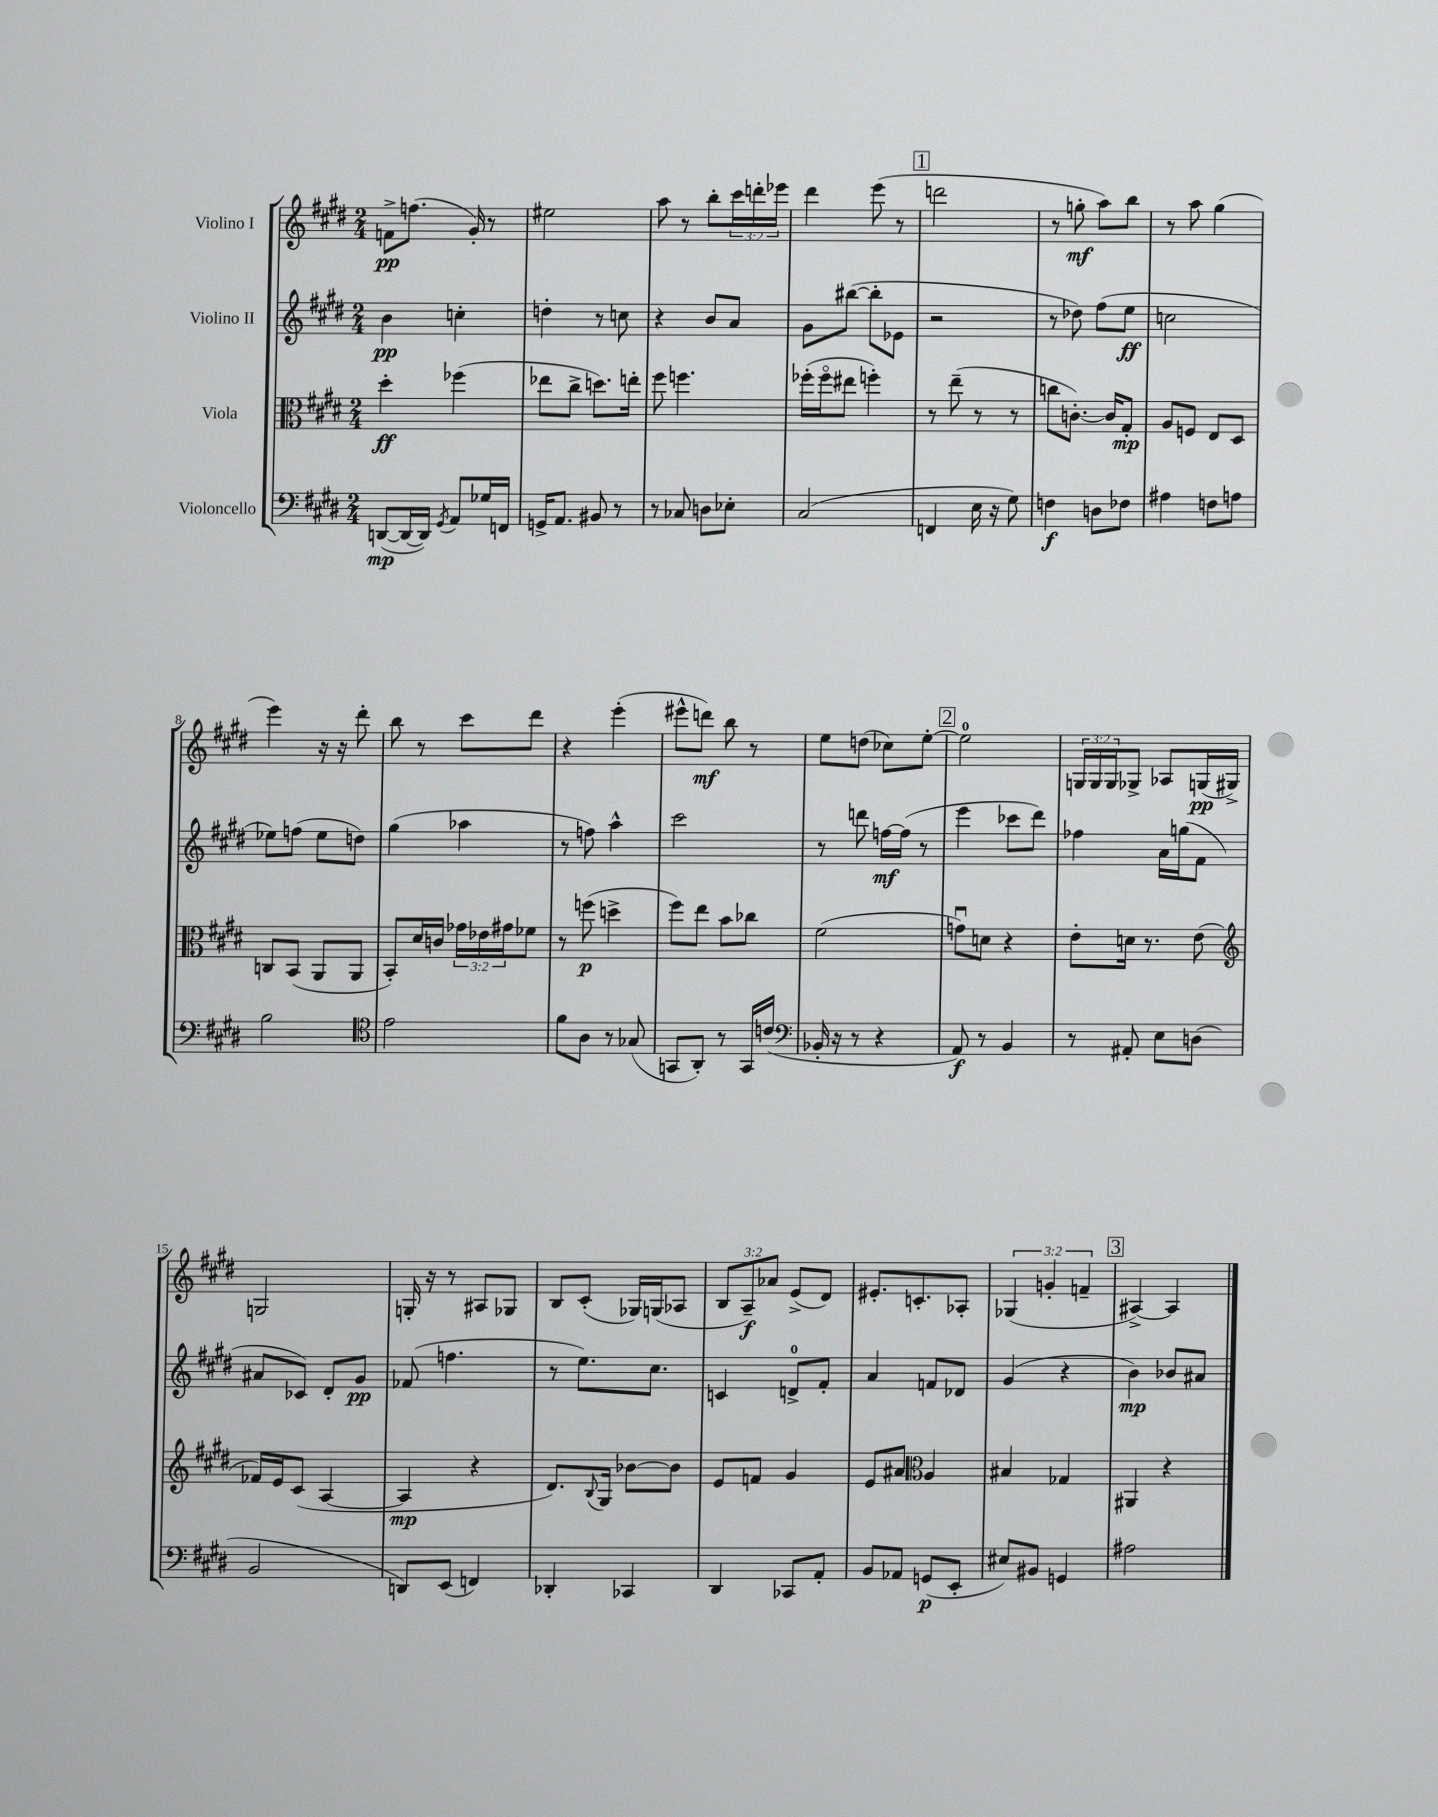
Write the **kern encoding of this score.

**kern	**dynam	**kern	**dynam	**kern	**dynam	**kern	**dynam
*part4	*part4	*part3	*part3	*part2	*part2	*part1	*part1
*staff4	*staff4	*staff3	*staff3	*staff2	*staff2	*staff1	*staff1
*I"Violoncello	*	*I"Viola	*	*I"Violino II	*	*I"Violino I	*
*clefF4	*	*clefC3	*	*clefG2	*	*clefG2	*
*k[f#c#g#d#]	*	*k[f#c#g#d#]	*	*k[f#c#g#d#]	*	*k[f#c#g#d#]	*
*M2/4	*	*M2/4	*	*M2/4	*	*M2/4	*
=1	=1	=1	=1	=1	=1	=1	=1
([8DDn/L	mp	4dd#'\	ff	4b\	pp	8fn^\L	pp
16DD/L_	.	.	.	.	.	(8.ffn\J	.
16DD/JJ])	.	.	.	.	.	.	.
8qGG#/	.	.	.	.	.	.	.
8AA/L	.	(4ff-X\	.	4ccn'\	.	.	.
.	.	.	.	.	.	16g#'/)	.
16G-X/L	.	.	.	.	.	8r	.
16FFn/JJ	.	.	.	.	.	.	.
=2	=2	=2	=2	=2	=2	=2	=2
16GGn^/KL	.	8ee-X\L	.	4ddn'\	.	2ee#X\	.
8.AA/J	.	.	.	.	.	.	.
.	.	8cc#^\J	.	.	.	.	.
8BB#X/	.	8.ddn\L)	.	8r	.	.	.
8r	.	.	.	8ccn\	.	.	.
.	.	16een'\Jk	.	.	.	.	.
=3	=3	=3	=3	=3	=3	=3	=3
8r	.	8ff#\	.	4r	.	8aa\	.
8C-X/	.	4.ffn\	.	.	.	8r	.
8Dn\L	.	.	.	8b/L	.	8bb'\L	.
8E-X'\J	.	.	.	8a/J	.	24ccc#\L	.
.	.	.	.	.	.	24dddn'\	.
.	.	.	.	.	.	24eee-X\JJ	.
=4	=4	=4	=4	=4	=4	=4	=4
(2C#/	.	(16ff-X'\LL	.	8g#\L	.	4ddd#\	.
.	.	16ff-\J	.	.	.	.	.
.	.	8ee#X\J	.	([8bb#X\J	.	.	.
.	.	4ffn'\)	.	8bb#'\L]	.	(8eee\	.
.	.	.	.	8e-X\J	.	8r	.
!!LO:REH:place=s1:t=1
=5	=5	=5	=5	=5	=5	=5	=5
4FFn/	.	8r	.	2r	.	2dddn\	.
.	.	(8ee~\	.	.	.	.	.
16E\	.	8r	.	.	.	.	.
16r	.	.	.	.	.	.	.
8G#\)	.	8r	.	.	.	.	.
=6	=6	=6	=6	=6	=6	=6	=6
4Fn\	f	8ccn\L	.	8r	.	8r	.
.	.	[8.cn'\J)	.	8dd-X\)	.	8ggn'\	mf
8Dn\L	.	.	.	(8ff#\L	.	8aa\L)	.
.	.	16c/KL]	.	.	.	.	.
8F-X\J	.	8G#'/J	mp	8ee\J	ff	8bb\J	.
=7	=7	=7	=7	=7	=7	=7	=7
4A#X\	.	8A/L	.	2ccn\	.	8r	.
.	.	8Fn/J	.	.	.	8aa\	.
8Fn\L	.	8E/L	.	.	.	(4gg#\	.
8An\J	.	8D#/J	.	.	.	.	.
!!LO:LB:g=z
=8	=8	=8	=8	=8	=8	=8	=8
2B\	.	8Cn/L	.	8ee-X\L)	.	4eee\)	.
.	.	(8BB/J	.	(8ffn\J	.	.	.
.	.	8AA/L	.	8ee-\L	.	16r	.
.	.	.	.	.	.	16r	.
.	.	8AA/J	.	8ddn\J)	.	8ddd#'\	.
=9	=9	=9	=9	=9	=9	=9	=9
*clefC4	*	*	*	*	*	*	*
2e\	.	8BB'/L)	.	(4gg#\	.	8bb\	.
.	.	16d#/L	.	.	.	8r	.
.	.	16cn/JJ	.	.	.	.	.
.	.	24g-X\LL	.	4aa-X\	.	8ccc#\L	.
.	.	24e-X\	.	.	.	.	.
.	.	24g#X\J	.	.	.	.	.
.	.	8f-X\J	.	.	.	8ddd#\J	.
=10	=10	=10	=10	=10	=10	=10	=10
8f#\L	.	8r	.	8r	.	4r	.
8A\J	.	(8ffn\	p	8ffn\)	.	.	.
8r	.	4ddn^\	.	4aa^^\	.	(4eee'\	.
(8G-X/	.	.	.	.	.	.	.
=11	=11	=11	=11	=11	=11	=11	=11
8GGn/L	.	8ff#\L)	.	2ccc#\	.	8eee#X^^\L	.
8AA'/J)	.	8ee\J	.	.	.	8dddn\J)	mf
8r	.	8b\L	.	.	.	8bb\	.
16GG/LL	.	8cc-X\J	.	.	.	8r	.
(16cn/JJ	.	.	.	.	.	.	.
=12	=12	=12	=12	=12	=12	=12	=12
*clefF4	*	*	*	*	*	*	*
16BB-X'/	.	(2f#\	.	8r	.	8ee\L	.
16r	.	.	.	.	.	.	.
8r	.	.	.	8dddn\	.	(8ddn\J	.
4r	.	.	.	[16ffn\LL	mf	8cc-X\L)	.
.	.	.	.	(16ff\JJ]	.	.	.
.	.	.	.	8r	.	[8ee'\J	.
!!LO:REH:place=s1:t=2
=13	=13	=13	=13	=13	=13	=13	=13
8AA/)	f	8gnu\L)	.	4eee\	.	2ee\]	.
8r	.	8dn\J	.	.	.	.	.
4BB/	.	4r	.	8ccc-X\L	.	.	.
.	.	.	.	8ddd#\J)	.	.	.
=14	=14	=14	=14	=14	=14	=14	=14
8r	.	8e'\L	.	4ff-X\	.	24Gn/LL	.
.	.	.	.	.	.	24G/	.
.	.	.	.	.	.	24G/J	.
8AA#X'/	.	16dn\Jk	.	.	.	8G-X^/J	.
.	.	8.r	.	.	.	.	.
8E\L	.	.	.	16a\LL	.	8A-X/L	.
.	.	.	.	(16ggn\J	.	.	.
(8Dn\J	.	(8e\	.	8f#\J	.	(16Gn/L	pp
.	.	.	.	.	.	16G#X^/JJ)	.
!!LO:LB:g=z
=15	=15	=15	=15	=15	=15	=15	=15
*	*	*clefG2	*	*	*	*	*
2BB/	.	16f-X/LL)	.	8a#X/L	.	2Gn/	.
.	.	16e/J	.	.	.	.	.
.	.	(8c#/J	.	8c-X/J)	.	.	.
.	.	[4A/	.	8d#'/L	.	.	.
.	.	.	.	8g#/J	pp	.	.
=16	=16	=16	=16	=16	=16	=16	=16
8DDn/L)	.	4A/]	mp	(8f-X/	.	16Gn'/	.
.	.	.	.	.	.	16r	.
(8EE/J	.	.	.	4.ffn\	.	8r	.
4FFn/)	.	4r	.	.	.	8A#X/L	.
.	.	.	.	.	.	8G-X/J	.
=17	=17	=17	=17	=17	=17	=17	=17
4DD-X'/	.	8.d#/L)	.	8r	.	8B/L	.
.	.	.	.	8.ee\L)	.	(8c#'/J	.
.	.	8qqB/	.	.	.	.	.
.	.	16G#/Jk	.	.	.	.	.
4CC-X/	.	[8b-X\L	.	.	.	16G-X/LL)	.
.	.	.	.	8.cc#\J	.	(16Gn/J	.
.	.	8b-\J]	.	.	.	8A-X/J	.
=18	=18	=18	=18	=18	=18	=18	=18
4DD#/	.	8e/L	.	4cn/	.	12B/L	.
.	.	.	.	.	.	12A~/)	f
.	.	8fn/J	.	.	.	.	.
.	.	.	.	.	.	12a-X/J	.
8CC-X/L	.	4g#/	.	8dn^/L	.	(8e^/L	.
8AA'/J	.	.	.	8f#'/J	.	8d#/J)	.
=19	=19	=19	=19	=19	=19	=19	=19
8BB/L	.	8e/L	.	4a/	.	8.e#X'/L	.
8AA-X/J	.	8a#X/J	.	.	.	.	.
.	.	.	.	.	.	8.cn'/	.
*	*	*clefC3	*	*	*	*	*
(8GGn/L	p	4A/	.	8fn/L	.	.	.
8EE'/J	.	.	.	8d-X/J	.	8A-X'/J	.
=20	=20	=20	=20	=20	=20	=20	=20
8E#X/L)	.	4B#X/	.	(4g#/	.	(6G-X/	.
8BB#X/J	.	.	.	.	.	.	.
.	.	.	.	.	.	6gn'/	.
4GGn/	.	4G-X/	.	4r	.	.	.
.	.	.	.	.	.	6fn~/	.
!!LO:REH:place=s1:t=3
=21	=21	=21	=21	=21	=21	=21	=21
2A#X\	.	4AA#X/	.	4b\)	mp	[4A#X^/)	.
.	.	4r	.	8b-X/L	.	4A#/]	.
.	.	.	.	8a#X/J	.	.	.
==	==	==	==	==	==	==	==
*-	*-	*-	*-	*-	*-	*-	*-
